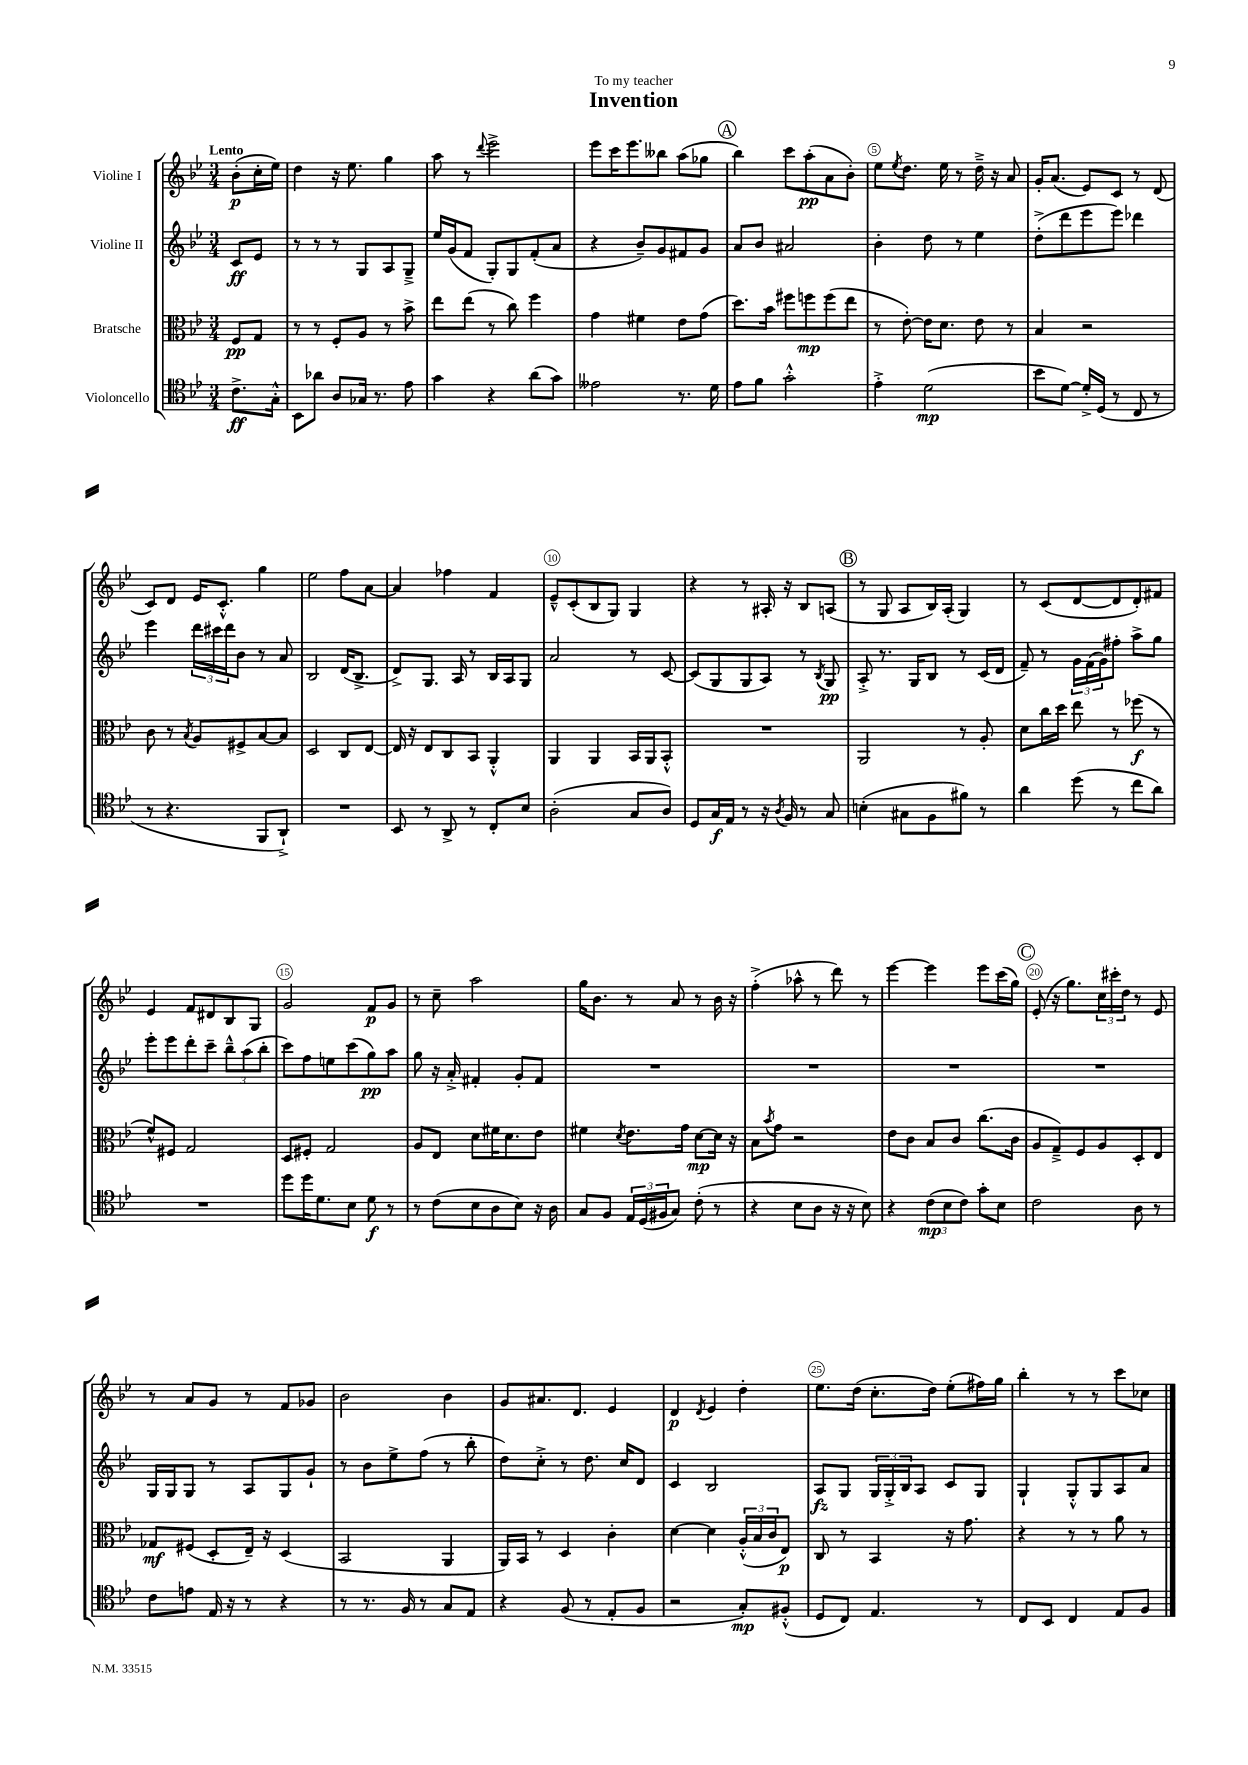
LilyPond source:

\header { title = "Invention" dedication = "To my teacher" }
<<
\new StaffGroup <<
\new Staff = "s0" \with { instrumentName = "Violine I" } {
    \clef treble \key bes \major \numericTimeSignature \time 3/4 \partial 4 \tempo "Lento"
    bes'8-.\p( c''16-. ees''16) |
    d''4 r16 ees''8. g''4 |
    a''8 r8 \appoggiatura { d'''8 } ees'''2-> |
    ees'''8 c'''16 ees'''8. beses''8 a''8( ges''8 |
    \mark \markup { \circle "A" } bes''4) c'''8 a''8-.\pp( a'8 bes'8-.) |
    ees''8 \acciaccatura { ees''8 } d''8. ees''16 r8 d''16---> r16 a'8 |
    g'16-. a'8.( ees'8) c'8 r8 d'8( |
    c'8) d'8 ees'16 c'8.-.-^ g''4 |
    ees''2 f''8 a'8~ |
    a'4 fes''4 f'4 |
    ees'8---^ c'8-.( bes8 g8) g4 |
    r4 r8 ais16-. r16 bes8 a8( |
    \mark \markup { \circle "B" } r8 g8 a8 bes16) a16-.( g4) |
    r8 c'8( d'8~ d'8 d'8-.) fis'8 |
    ees'4 f'8 dis'8 bes8 g8 |
    g'2 f'8\p g'8 |
    r8 c''8-- a''2 |
    g''16 bes'8. r8 a'8 r8 bes'16 r16 |
    f''4-.->( aes''8-^ r8 d'''8) r8 |
    ees'''4~ ees'''4 ees'''8 c'''16( g''16) |
    \mark \markup { \circle "C" } ees'8-.( r16 g''8.) \tuplet 3/2 { c''16 cis'''16-. d''16 } r8 ees'8 |
    r8 a'8 g'8 r8 f'8 ges'8 |
    bes'2 bes'4 |
    g'8 ais'8. d'8. ees'4 |
    d'4\p \acciaccatura { d'8 } ees'4 d''4-. |
    ees''8. d''16( c''8.-. d''16) ees''8-.( fis''16) g''16 |
    bes''4-. r8 r8 c'''8 ces''8 \bar "|." |
}
\new Staff = "s1" \with { instrumentName = "Violine II" } {
    \clef treble \key bes \major \numericTimeSignature \time 3/4 \partial 4
    c'8\ff ees'8 |
    r8 r8 r8 g8 a8 g8---> |
    ees''16 g'16( f'8 g8-.) g8 f'8-.( a'8 |
    r4 bes'8--) g'8 fis'8 g'8 |
    \mark \markup { \circle "A" } a'8 bes'8 ais'2 |
    bes'4-. d''8 r8 ees''4 |
    d''8-.->( d'''8 ees'''8 ees'''8) des'''4 |
    ees'''4 \tuplet 3/2 { d'''16 cis'''16 d'''16 } bes'8 r8 a'8 |
    bes2 d'16( bes8.-> |
    d'8->) g8. a16 r8 bes16 a16 g8 |
    a'2 r8 c'8~ |
    c'8( g8 g8 a8) r8 \acciaccatura { bes8 } g8\pp |
    \mark \markup { \circle "B" } a8-.-> r8. g16 bes8 r8 c'16( d'16 |
    f'8--) r8 \tuplet 3/2 { g'16 f'16( g'16) } fis''8-. a''8-> g''8 |
    ees'''8-. ees'''8 d'''8-. c'''8-- \tuplet 3/2 { bes''8---^ a''8( bes''8-. } |
    c'''8) f''8 e''8 c'''8( g''8\pp) a''8 |
    g''8 r16 a'16-.-> fis'4-. g'8-. fis'8 |
    R2. |
    R2. |
    R2. |
    \mark \markup { \circle "C" } R2. |
    g16 g16 g8 r8 a8 g8 g'8-! |
    r8 bes'8 ees''8-> f''8( r8 bes''8-. |
    d''8) c''8-.-> r8 d''8. c''16 d'8 |
    c'4 bes2 |
    a8\fz g8 \tuplet 3/2 { g16 g16-.-> bes16 } a8 c'8 g8 |
    g4-! g8-.-^ g8 a8 a'8 \bar "|." |
}
\new Staff = "s2" \with { instrumentName = "Bratsche" } {
    \clef alto \key bes \major \numericTimeSignature \time 3/4 \partial 4
    f8\pp g8 |
    r8 r8 f8-. a8 r8 bes'8-> |
    ees''8 ees''8( r8 c''8) f''4 |
    g'4 fis'4 ees'8 g'8( |
    \mark \markup { \circle "A" } d''8.) bes'16 fis''8 f''8\mp f''8( ees''8 |
    r8 ees'8~-.) ees'16 d'8. ees'8 r8 |
    bes4 r2 |
    c'8 r8 \acciaccatura { bes8 } a8 fis8-> bes8~ bes8 |
    d2 c8 ees8~ |
    ees16 r16 ees8 c8 bes,8 a,4-.-^ |
    a,4 a,4 bes,16 a,16 bes,8-.-^ |
    R2. |
    \mark \markup { \circle "B" } a,2 r8 a8-. |
    d'8 c''16 d''16 ees''8 r8 fes''8\f( r8 |
    f'8-^) fis8 g2 |
    d8 fis8-. g2 |
    a8 ees8 d'8 fis'16 d'8. ees'8 |
    fis'4 \acciaccatura { d'8 } ees'8. g'16 d'8~\mp d'16 r16 |
    bes8 \acciaccatura { bes'8 } g'8 r2 |
    ees'8 c'8 bes8 c'8 c''8.( c'16 |
    \mark \markup { \circle "C" } a8 g8--->) f8 a8 d8-. ees8 |
    ges8\mf fis8( d8-. ees16--) r16 d4( |
    bes,2 a,4 |
    a,16) bes,16 r8 d4 c'4-. |
    d'4~ d'4 \tuplet 3/2 { a16-.-^( bes16 c'16 } ees8\p) |
    c8 r8 bes,4 r16 g'8. |
    r4 r8 r8 a'8 r8 \bar "|." |
}
\new Staff = "s3" \with { instrumentName = "Violoncello" } {
    \clef tenor \key bes \major \numericTimeSignature \time 3/4 \partial 4
    c'8.->\ff g16-.-^ |
    bes,8 aes'8 a8 ges16 r8. ees'8 |
    g'4 r4 a'8( g'8) |
    eeses'2 r8. d'16 |
    \mark \markup { \circle "A" } ees'8 f'8 g'2-.-^ |
    ees'4-.-> d'2\mp( |
    bes'8 d'8~) d'16-.-> d16( r8 c8 r8 |
    r8 r4. f,8 a,8-!->) |
    R2. |
    bes,8 r8 a,8-> r8 c8-. bes8 |
    a2-.( g8 a8) |
    d8 g16\f ees16 r8 r16 \acciaccatura { a8 } f16 r8 g8 |
    \mark \markup { \circle "B" } b4-.( gis8 f8 fis'8) r8 |
    a'4 d''8( r8 c''8 a'8) |
    R2. |
    d''8 d''16 d'8. bes8 d'8\f r8 |
    r8 c'8( bes8 a8 bes8) r16 a16 |
    g8 f8 \tuplet 3/2 { ees16 d16( fis16 } g8) c'8-.( r8 |
    r4 bes8 a8 r16 r16 bes8) |
    r4 \tuplet 3/2 { c'8\mp( bes8 c'8) } g'8-. bes8 |
    \mark \markup { \circle "C" } c'2 a8 r8 |
    c'8 e'8 ees16 r16 r8 r4 |
    r8 r8. f16 r8 g8 ees8 |
    r4 f8( r8 ees8-. f8 |
    r2 g8-.\mp) fis8-.-^( |
    d8 c8) ees4. r8 |
    c8 bes,8 c4 ees8 f8 \bar "|." |
}
>>
>>
\layout { \context { \Score \override BarNumber.break-visibility = ##(#f #t #t) barNumberVisibility = #(every-nth-bar-number-visible 5) \override BarNumber.stencil = #(make-stencil-circler 0.1 0.3 ly:text-interface::print) } }
